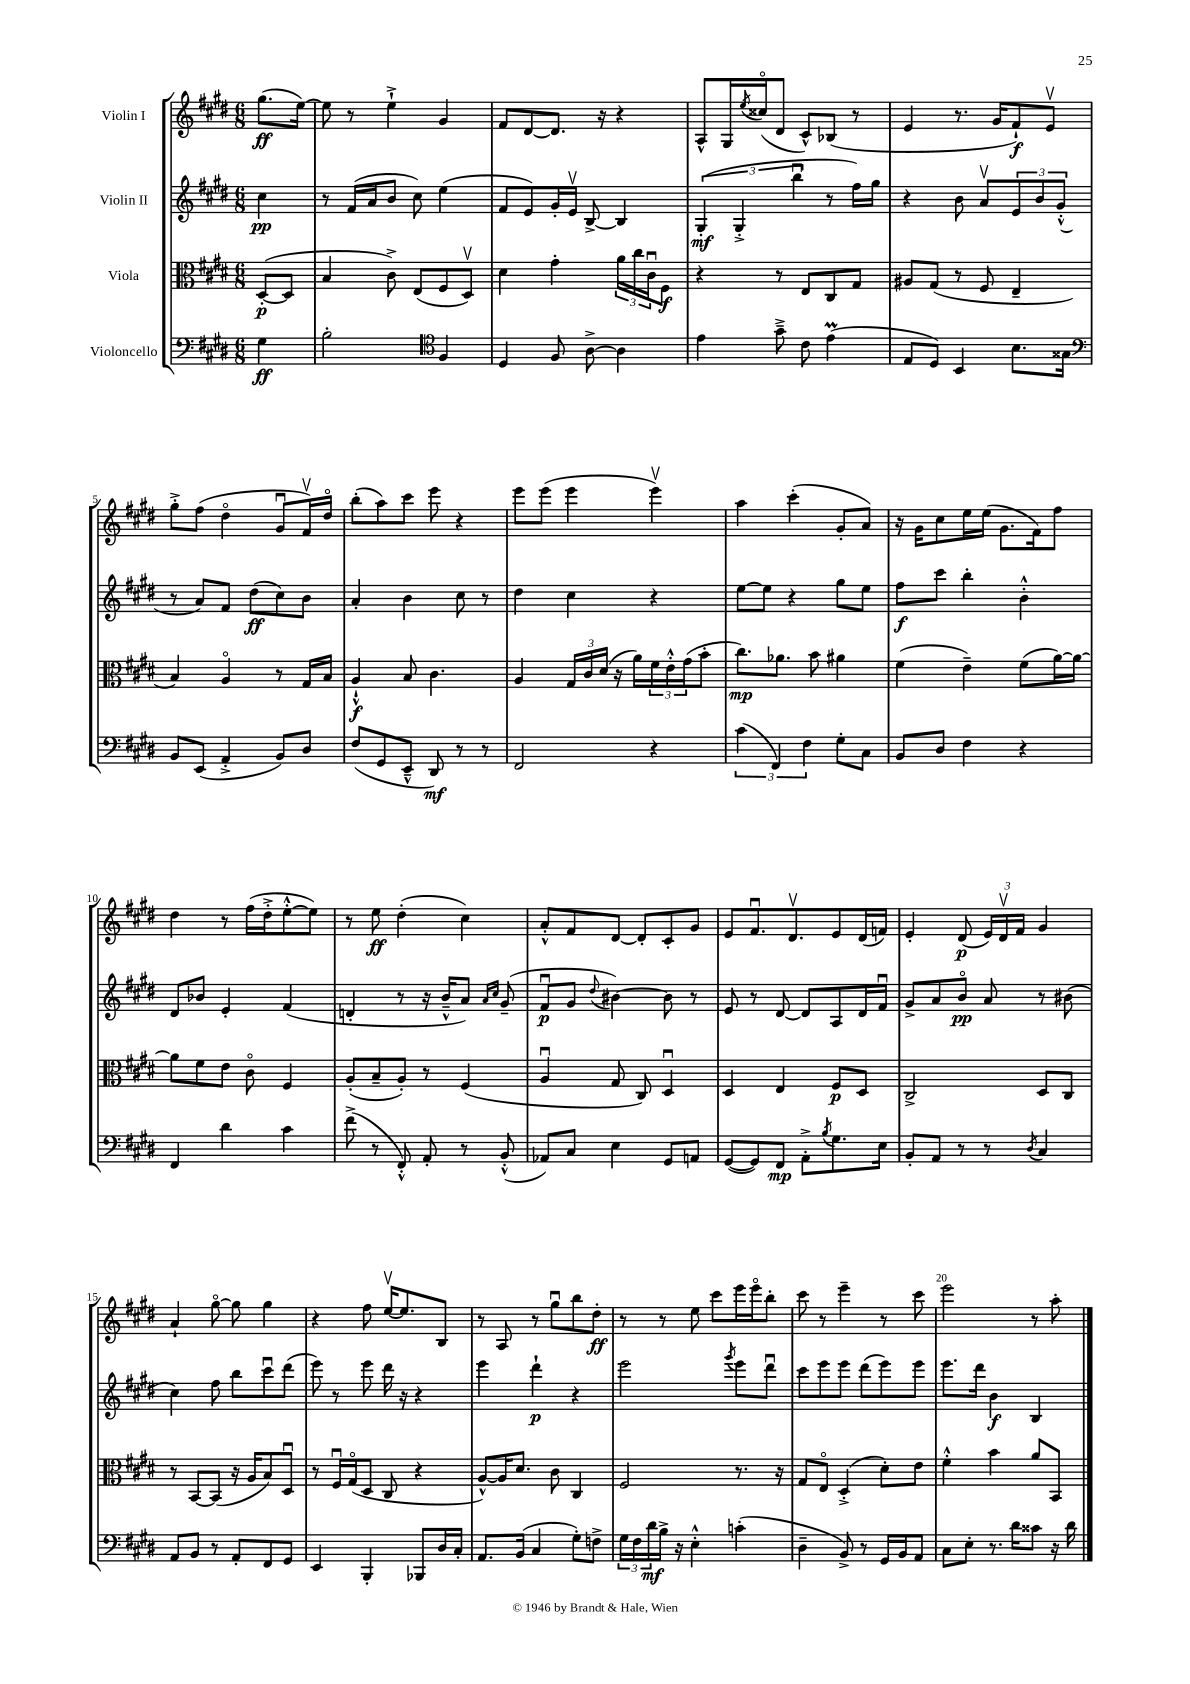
<<
\new StaffGroup <<
\new Staff = "s0" \with { instrumentName = "Violin I" } {
    \clef treble \key e \major \numericTimeSignature \time 6/8 \partial 4
    gis''8.\ff( e''16~) |
    e''8 r8 e''4-!-> gis'4 |
    fis'8 dis'8~ dis'8. r16 r4 |
    a8-^ gis16 \acciaccatura { e''8 } cisis''16\flageolet( dis'8 cis'8-^) bes8( r8 |
    e'4 r8. gis'16 fis'8-!\f) e'8\upbow |
    gis''8-.-> fis''8( dis''4\flageolet gis'8\downbow fis'16\upbow) dis''16\flageolet |
    b''8-.( a''8) cis'''8 e'''8 r4 |
    e'''8 e'''8( e'''4 e'''4\upbow) |
    a''4 cis'''4-.( gis'8-. a'8) |
    r16 gis'16 cis''8 e''16 e''16( gis'8. fis'16) fis''8 |
    dis''4 r8 fis''16( dis''16-.-> e''8~-.-^ e''8) |
    r8 e''8\ff dis''4-.( cis''4) |
    a'8-.-^ fis'8 dis'8~ dis'8-. cis'8-. gis'8 |
    e'8 fis'8.\downbow dis'8.\upbow e'8 dis'16( f'16) |
    e'4-. dis'8\p( \tuplet 3/2 { e'16) dis'16\upbow fis'16 } gis'4 |
    a'4-! gis''8~\flageolet gis''8 gis''4 |
    r4 fis''8 e''16~\upbow e''8. b8 |
    r8 a8 r8 gis''8\downbow b''8 dis''8-.\ff |
    r8 r8 e''8 cis'''8 e'''16 e'''16\flageolet b''8-. |
    cis'''8 r8 e'''4-- r8 cis'''8 |
    e'''2 r8 a''8-. \bar "|." |
}
\new Staff = "s1" \with { instrumentName = "Violin II" } {
    \clef treble \key e \major \numericTimeSignature \time 6/8 \partial 4
    cis''4\pp |
    r8 fis'16( a'16 b'8 cis''8) e''4( |
    fis'8 e'8) gis'16-. e'16\upbow b8~-> b4 |
    \tuplet 3/2 { gis4-.\mf( gis4-.-> b''4\downbow } r8 fis''16) gis''16 |
    r4 b'8 a'8\upbow \tuplet 3/2 { e'8 b'8 gis'8-.-^( } |
    r8 a'8) fis'8 dis''8\ff( cis''8) b'8 |
    a'4-. b'4 cis''8 r8 |
    dis''4 cis''4 r4 |
    e''8~ e''8 r4 gis''8 e''8 |
    fis''8\f cis'''8 b''4-. b'4-.-^ |
    dis'8 bes'8 e'4-. fis'4( |
    d'4-. r8 r16 b'16---^ a'8) \grace { a'16 cis''16 } gis'8--( |
    fis'8\downbow\p gis'8 \appoggiatura { dis''8 } bis'4~) bis'8 r8 |
    e'8 r8 dis'8~ dis'8 a8 dis'16 fis'16\downbow |
    gis'8-> a'8 b'8\flageolet\pp a'8 r8 bis'8( |
    cis''4) fis''8 b''8 cis'''8\downbow dis'''8( |
    e'''8) r8 e'''8 dis'''16 r16 r4 |
    e'''4 dis'''4-!\p r4 |
    e'''2 \acciaccatura { gis'''8 } e'''8 dis'''8\downbow |
    cis'''8 e'''8 e'''8 dis'''8( e'''8) e'''8 |
    e'''8. dis'''16 b'4\f b4 \bar "|." |
}
\new Staff = "s2" \with { instrumentName = "Viola" } {
    \clef alto \key e \major \numericTimeSignature \time 6/8 \partial 4
    dis8~-.\p( dis8 |
    b4 cis'8->) e8( fis8 dis8\upbow) |
    dis'4 gis'4-. \tuplet 3/2 { a'16 cis''16 cis'16\downbow } fis8\f |
    r4 r8 e8 cis8 gis8 |
    ais8 gis8( r8 fis8 e4-- |
    b4) a4\flageolet r8 gis16 b16 |
    a4-!-^\f b8 cis'4. |
    a4 \tuplet 3/2 { gis16 cis'16 dis'16( } r16 a'16) \tuplet 3/2 { fis'16 e'16-.-^ gis'16( } b'8-. |
    cis''8.\mp) aes'8. b'8 ais'4 |
    fis'4( e'4--) fis'8( a'16~) a'16~ |
    a'8 fis'8 e'8 cis'8\flageolet fis4 |
    a8-.( b8-- a8-.) r8 fis4( |
    a4\downbow gis8 cis8) dis4\downbow |
    dis4 e4 fis8\p dis8 |
    cis2-> dis8 cis8 |
    r8 b,8~ b,8( r16 a16 b8) dis8\downbow |
    r8 fis16\downbow gis16\flageolet( dis8 cis8 r4 |
    a8~-^) a16 dis'8. cis'8 cis4 |
    fis2 r8. r16 |
    gis8 e8\flageolet dis4-.->( dis'8-.) e'8 |
    fis'4-.-^ b'4 a'8 b,8 \bar "|." |
}
\new Staff = "s3" \with { instrumentName = "Violoncello" } {
    \clef bass \key e \major \numericTimeSignature \time 6/8 \partial 4
    gis4\ff |
    b2-. \clef tenor fis4 |
    dis4 fis8 a8~-> a4 |
    e'4 gis'8---> cis'8 e'4\prall( |
    e8 dis8) b,4 b8. gisis16 |
    \clef bass b,8 e,8( a,4-.-> b,8) dis8 |
    fis8( gis,8 e,8---^ dis,8\mf) r8 r8 |
    fis,2 r4 |
    \tuplet 3/2 { cis'4( fis,4) fis4 } gis8-. cis8 |
    b,8 dis8 fis4 r4 |
    fis,4 dis'4 cis'4 |
    fis'8->( r8 fis,8-.-^) a,8-. r8 b,8-.-^( |
    aes,8) cis8 e4 gis,8 a,8 |
    gis,8~( gis,8) fis,8\mp a,8-.-> \acciaccatura { b8 } gis8. e16 |
    b,8-. a,8 r8 r8 \acciaccatura { dis8 } cis4 |
    a,8 b,8 r8 a,8-. fis,8 gis,8 |
    e,4 b,,4-. bes,,8 dis16 cis16-. |
    a,8. b,16( cis4 gis8-.) f8-> |
    \tuplet 3/2 { gis16 fis16 dis'16\mf } b16-> r16 e4-.-^ c'4-.( |
    dis4-- b,8->) r8 gis,16 b,16 a,8 |
    cis8 e8-. r8. dis'16 cisis'8 r16 dis'16 \bar "|." |
}
>>
>>
\layout { \context { \Score \override BarNumber.break-visibility = ##(#f #t #t) barNumberVisibility = #(every-nth-bar-number-visible 5) } }
